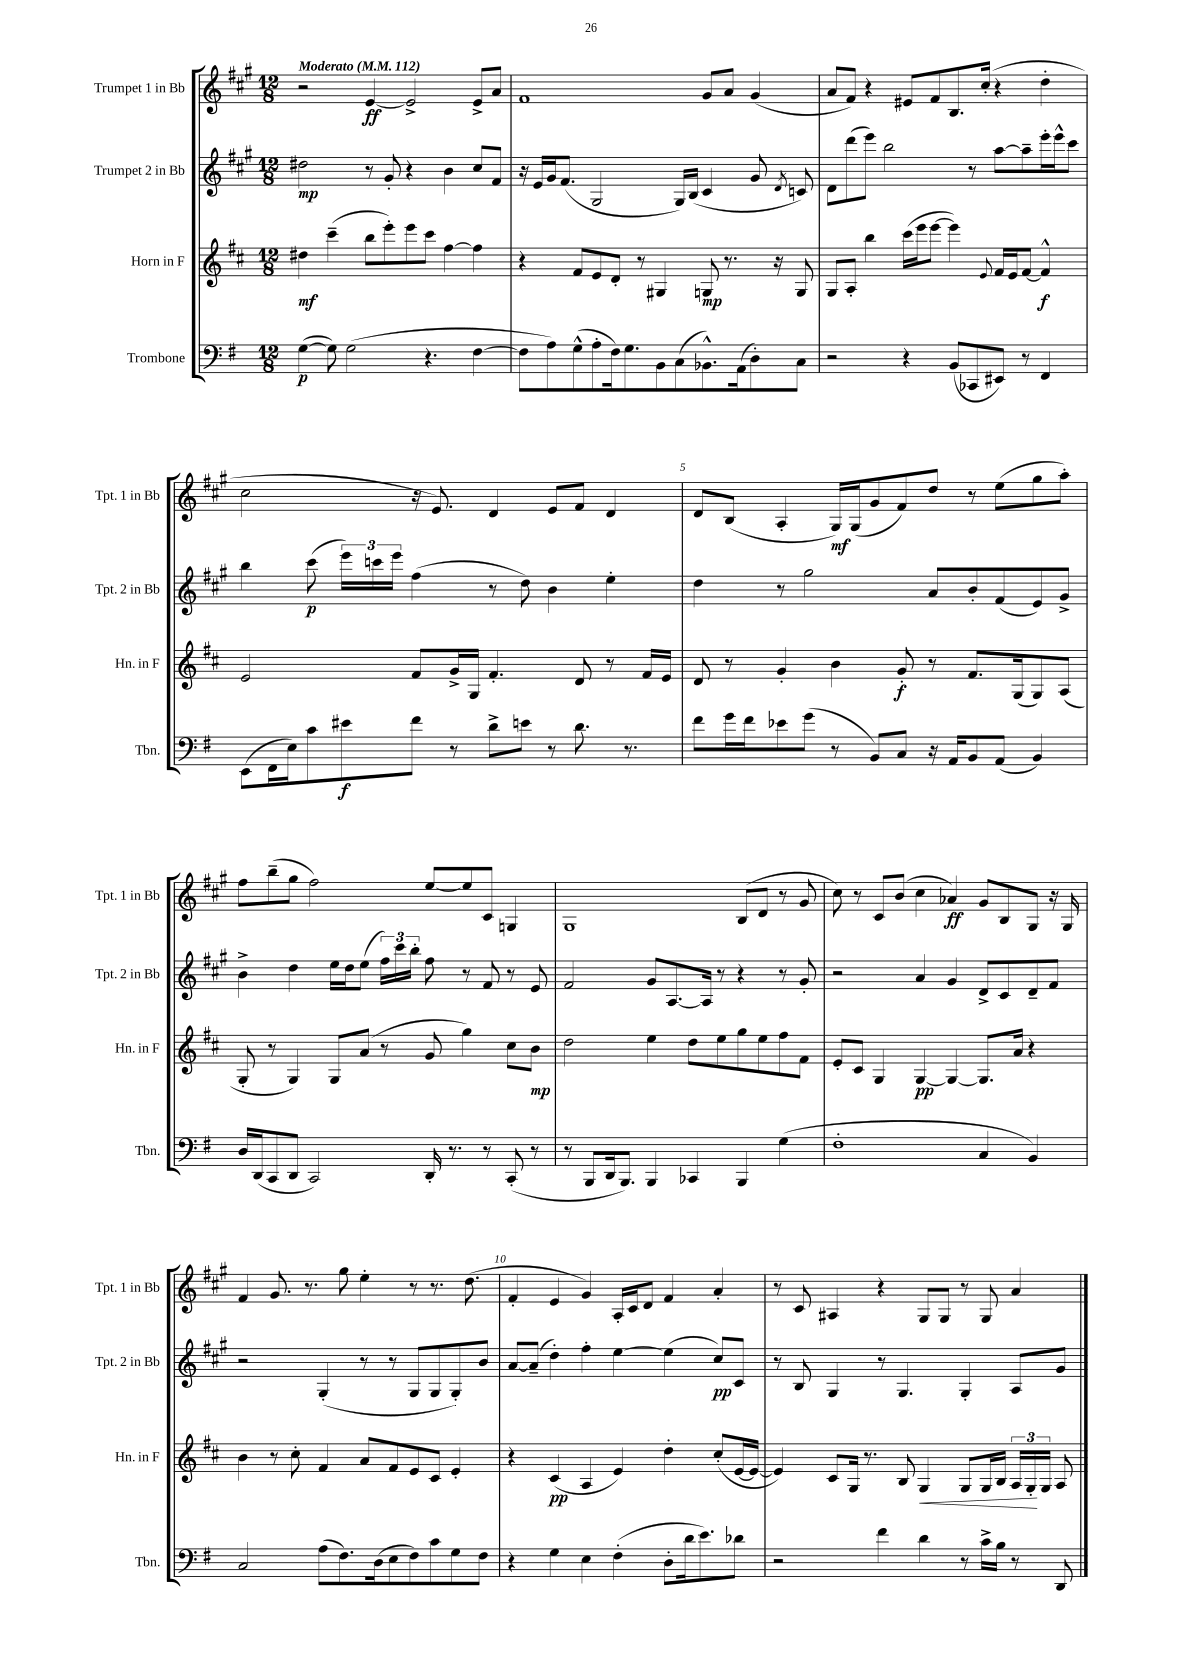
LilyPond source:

<<
\new StaffGroup <<
\new Staff = "s0" \with { instrumentName = "Trumpet 1 in Bb" shortInstrumentName = "Tpt. 1 in Bb" } {
    \clef treble \key a \major \numericTimeSignature \time 12/8 \tempo "Moderato" 4 = 112
    \autoBeamOff r2 e'4~\ff e'2-> e'8[-> a'8] |
    fis'1 gis'8[ a'8] gis'4( |
    a'8[ fis'8]) r4 eis'8[ fis'8 b8. cis''16]-.( r4 d''4-. |
    cis''2 r16 e'8.) d'4 e'8[ fis'8] d'4 |
    d'8[ b8]( a4-. gis16[\mf) gis16( gis'8 fis'8) d''8] r8 e''8[( gis''8 a''8]-.) |
    fis''8[ b''8--( gis''8] fis''2) e''8[~ e''8 cis'8] g4 |
    gis1 b8[( d'8] r8 gis'8 |
    cis''8) r8 cis'8[ b'8]( cis''4 aes'4\ff) gis'8[ b8 gis8] r16 gis16 |
    fis'4 gis'8. r8. gis''8 e''4-. r8 r8. d''8.( |
    fis'4-. e'4 gis'4) a16[-. cis'16 d'8] fis'4 a'4-. |
    r8 cis'8 ais4 r4 gis8[ gis8] r8 gis8 a'4 \bar "|." |
}
\new Staff = "s1" \with { instrumentName = "Trumpet 2 in Bb" shortInstrumentName = "Tpt. 2 in Bb" } {
    \clef treble \key a \major \numericTimeSignature \time 12/8
    \autoBeamOff dis''2\mp r8 gis'8-. r4 b'4 cis''8[ fis'8] |
    r16 e'16[ gis'16 fis'8.]( gis2 gis16[) b16]( cis'4 gis'8 \acciaccatura { d'8 } c'8) |
    d'8[ d'''8( e'''8]) b''2 r8 a''8[~ a''8-- e'''16-. e'''16-^ cis'''8] |
    b''4 cis'''8\p( \tuplet 3/2 { e'''16[) c'''16 e'''16] } fis''4( r8 d''8) b'4 e''4-. |
    d''4 r8 gis''2 a'8[ b'8-. fis'8( e'8) gis'8]-> |
    b'4-> d''4 e''16[ d''16 e''8]( \tuplet 3/2 { fis''16[) cis'''16 b''16]-. } fis''8 r8 fis'8 r8 e'8 |
    fis'2 gis'8[ a8.~ a16] r8 r4 r8 gis'8-. |
    r2 a'4 gis'4 d'8[-> cis'8 d'8-- fis'8] |
    r2 gis4-.( r8 r8 gis8[ gis8 gis8-.) b'8] |
    a'8[~ a'8]--( d''4-.) fis''4-. e''4~ e''4( cis''8[\pp) cis'8] |
    r8 b8 gis4 r8 gis4. gis4-. a8[ gis'8] \bar "|." |
}
\new Staff = "s2" \with { instrumentName = "Horn in F" shortInstrumentName = "Hn. in F" } {
    \clef treble \key d \major \numericTimeSignature \time 12/8
    \autoBeamOff dis''4\mf cis'''4--( b''8[ e'''8-.) e'''8 cis'''8] fis''4~ fis''4 |
    r4 fis'8[ e'8 d'8]-. r8 gis4 g8\mp r8. r16 g8 |
    g8[ a8]-. b''4 cis'''16[( e'''16 e'''8]~ e'''4) \appoggiatura { e'8 } fis'16[ e'16 fis'8]~ fis'4-^\f |
    e'2 fis'8[ g'16-> g16] fis'4.-. d'8 r8 fis'16[ e'16] |
    d'8 r8 g'4-. b'4 g'8-.\f r8 fis'8.[ g16( g8) a8]( |
    g8-. r8 g4) g8[ a'8]( r8 g'8 g''4) cis''8[ b'8]\mp |
    d''2 e''4 d''8[ e''8 g''8 e''8 fis''8 fis'8] |
    e'8[-. cis'8] g4 g4~\pp g4~ g8.[ a'16] r4 |
    b'4 r8 cis''8-. fis'4 a'8[ fis'8 e'8 cis'8] e'4-. |
    r4 cis'4\pp( a4 e'4) d''4-. cis''8[-.( e'16~ e'16]~ |
    e'4) cis'8[ g16] r8. b8 g4\< g8[ g16 b16] \tuplet 3/2 { a16[ g16-.\! g16] } a8 \bar "|." |
}
\new Staff = "s3" \with { instrumentName = "Trombone" shortInstrumentName = "Tbn." } {
    \clef bass \key g \major \numericTimeSignature \time 12/8
    \autoBeamOff g4~\p( g8) g2( r4. fis4~ |
    fis8[ a8) g8-^( a8-. fis16) g8. b,8 c8( bes,8.-^) a,16( d8-.) c8] |
    r2 r4 b,8[( ces,8 eis,8]) r8 fis,4 |
    e,8[( fis,16 e16) c'8 eis'8\f fis'8] r8 d'8[-> e'8] r8 d'8. r8. |
    fis'8[ g'16 fis'16 ees'8 g'8]( r8 b,8[) c8] r16 a,16[ b,8 a,8]( b,4) |
    d16[ d,16( c,8 d,8] c,2) d,16-. r8. r8 c,8-.( r8 |
    r8 b,,8[ d,16 b,,8.]) b,,4 ces,4 b,,4 g4( |
    fis1-. c4 b,4) |
    c2 a8[( fis8.) d16( e8 fis8) c'8 g8 fis8] |
    r4 g4 e4 fis4-.( d8[-. d'16 e'8.) des'8] |
    r2 fis'4 d'4 r8 c'16[-> b16] r8 d,8 \bar "|." |
}
>>
>>
\layout { \context { \Score \override BarNumber.break-visibility = ##(#f #t #t) barNumberVisibility = #(every-nth-bar-number-visible 5) } }
